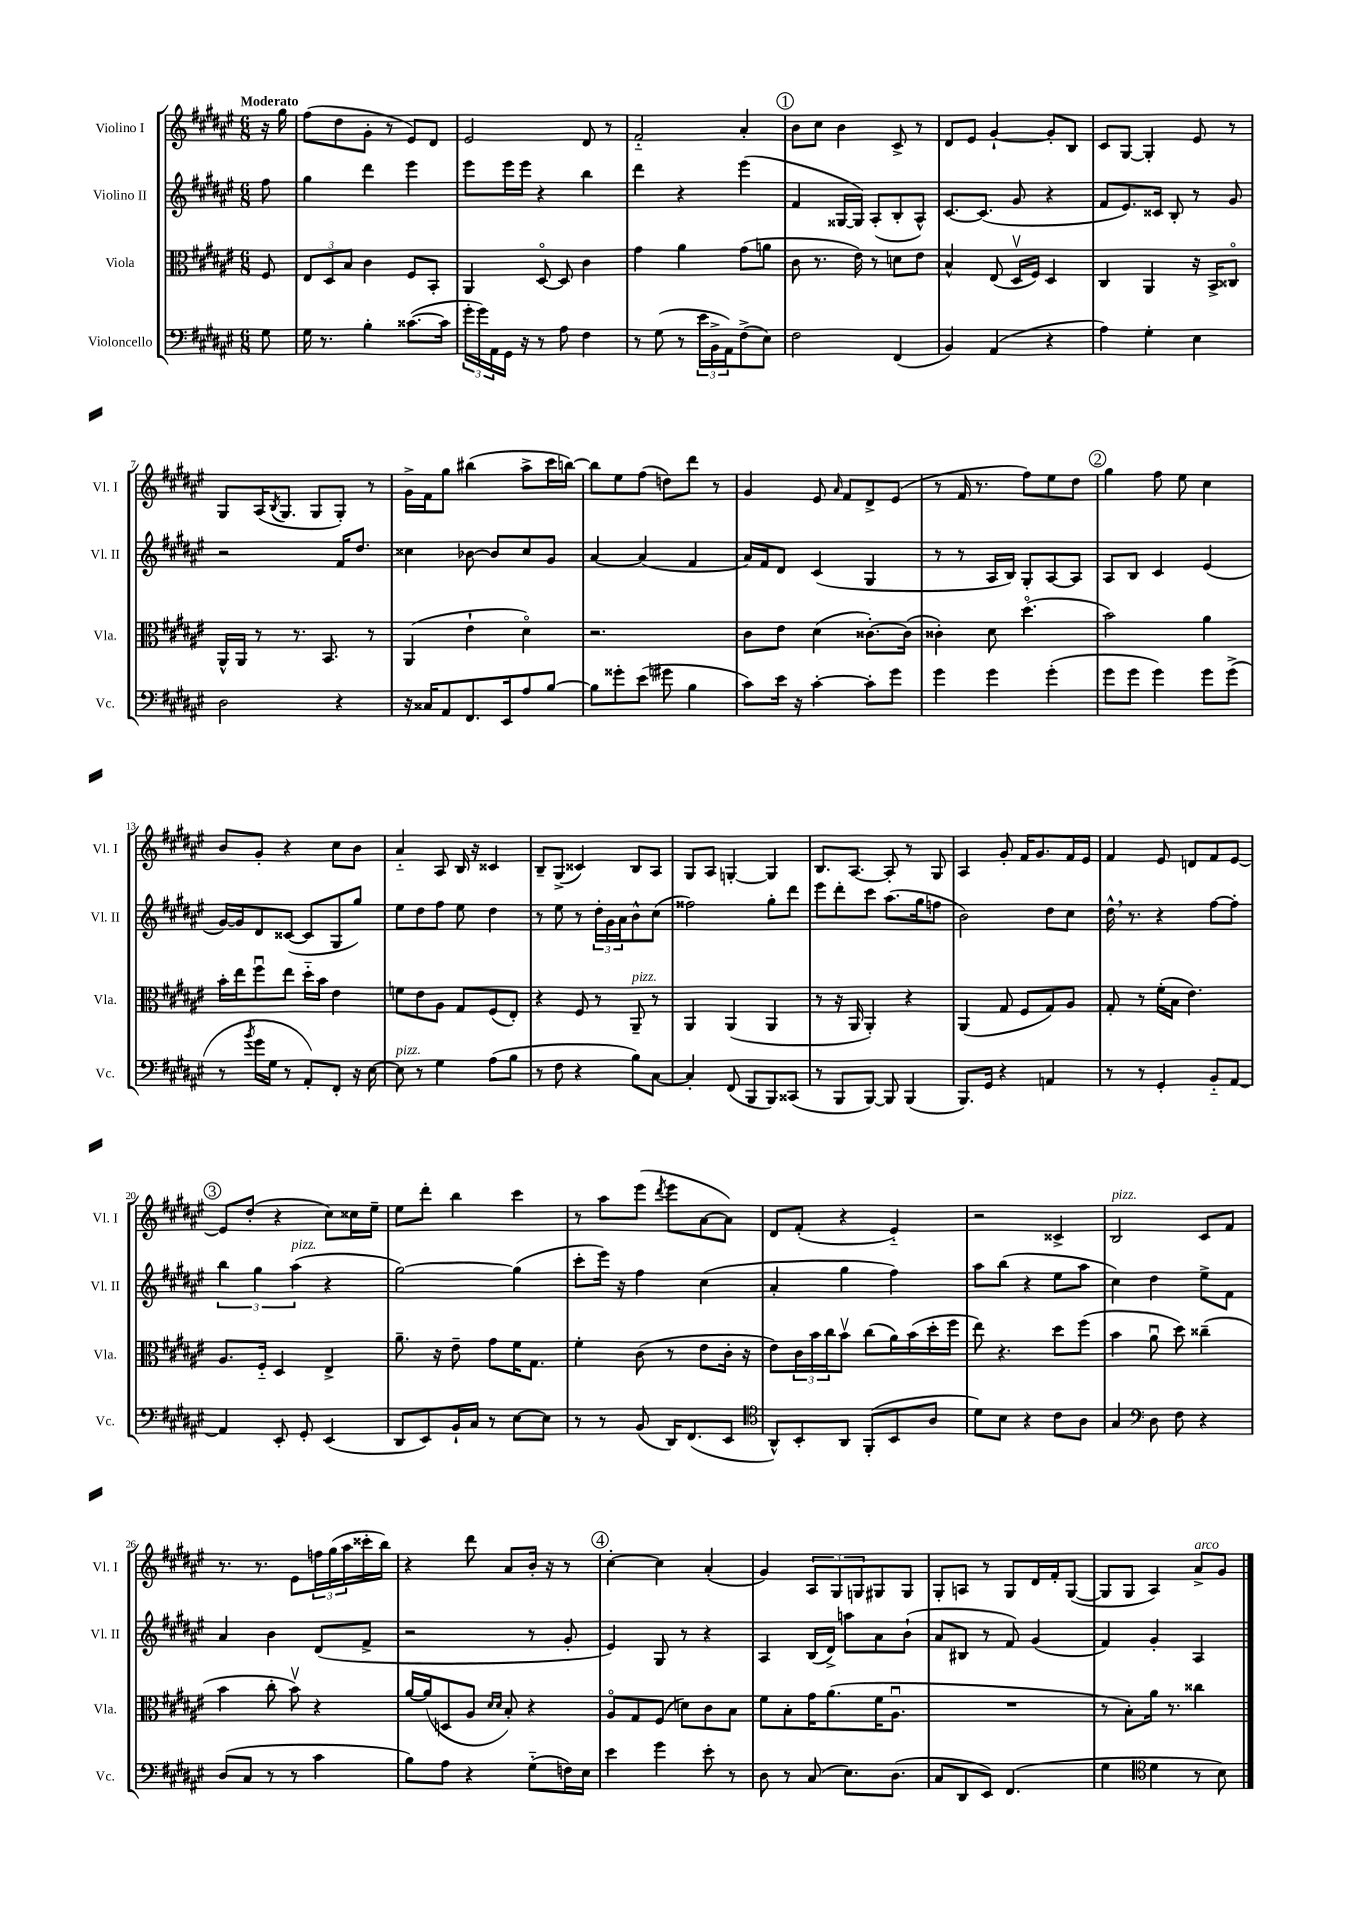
<<
\new StaffGroup <<
\new Staff = "s0" \with { instrumentName = "Violino I" shortInstrumentName = "Vl. I" } {
    \clef treble \key fis \major \numericTimeSignature \time 6/8 \partial 8 \tempo "Moderato"
    r16 gis''16 |
    fis''8( dis''8 gis'8-. r8 eis'8) dis'8 |
    eis'2 dis'8 r8 |
    fis'2-_ ais'4-. |
    \mark \markup { \circle "1" } b'8 cis''8 b'4 cis'8-> r8 |
    dis'8 eis'8 gis'4~-! gis'8-. b8 |
    cis'8 gis8~ gis4-. eis'8 r8 |
    gis8 ais16( \acciaccatura { b8 } gis8. gis8 gis8-.) r8 |
    gis'16-> fis'16 gis''8 bis''4( ais''8-> cis'''16 b''16~) |
    b''8 eis''8 fis''8( d''8) dis'''8 r8 |
    gis'4 eis'8 \grace { ais'16 } fis'8 dis'8-> eis'8( |
    r8 fis'16 r8. fis''8) eis''8 dis''8 |
    \mark \markup { \circle "2" } gis''4 fis''8 eis''8 cis''4 |
    b'8 gis'8-. r4 cis''8 b'8 |
    ais'4-_ ais8 b16 r16 cisis'4 |
    b8-- gis8->( cisis'4) b8 ais8 |
    gis8 ais8 g4~-. g4 |
    b8. ais8.~ ais8-. r8 gis8 |
    ais4 gis'8-. fis'16 gis'8. fis'16 eis'16 |
    fis'4 eis'8 d'8 fis'8 eis'8~ |
    \mark \markup { \circle "3" } eis'8 dis''8-.( r4 cis''8) cisis''16 eis''16-- |
    eis''8 dis'''8-. b''4 cis'''4 |
    r8 ais''8 eis'''8( \acciaccatura { dis'''8 } eis'''8 ais'8~ ais'8) |
    dis'8 fis'8-.( r4 eis'4-_) |
    r2 cisis'4-> |
    b2^\markup { \italic "pizz." } cis'8 fis'8 |
    r8. r8. eis'8 \tuplet 3/2 { f''16 gis''16( ais''16 } cisis'''16-. b''16) |
    r4 dis'''8 ais'8 b'16-. r16 r8 |
    \mark \markup { \circle "4" } cis''4~-. cis''4 ais'4-.( |
    gis'4) \tuplet 3/2 { ais8 gis8 g8 } gis8 gis8 |
    gis8-. a8 r8 gis8 dis'16 fis'16-. gis8~( |
    gis8 gis8 ais4) ais'8->^\markup { \italic "arco" } gis'8 \bar "|." |
}
\new Staff = "s1" \with { instrumentName = "Violino II" shortInstrumentName = "Vl. II" } {
    \clef treble \key fis \major \numericTimeSignature \time 6/8 \partial 8
    fis''8 |
    gis''4 dis'''4 eis'''4 |
    eis'''8 eis'''16 eis'''16 r4 b''4 |
    dis'''4 r4 eis'''4( |
    \mark \markup { \circle "1" } fis'4 gisis16~ gisis16) ais8-.( b8-. ais8-^) |
    cis'8.~ cis'8.( gis'8 r4 |
    fis'8 eis'8.) cisis'16 b8-. r8 gis'8 |
    r2 fis'16 dis''8. |
    cisis''4 bes'8~ bes'8 cisis''8 gis'8 |
    ais'4~ ais'4( fis'4 |
    ais'16) fis'16 dis'8 cis'4( gis4 |
    r8 r8 ais16 b16) gis8-. ais8~ ais8 |
    \mark \markup { \circle "2" } ais8 b8 cis'4 eis'4( |
    gis'16~) gis'16 dis'8 cisis'8~( cisis'8 gis8 gis''8) |
    eis''8 dis''8 fis''8 eis''8 dis''4 |
    r8 eis''8 r8 \tuplet 3/2 { dis''16-. gis'16 ais'16 } b'8-^ cis''8( |
    fisis''2) gis''8-. dis'''8 |
    eis'''8 dis'''8-. cis'''8 ais''8.( gis''16 f''8 |
    b'2) dis''8 cis''8 |
    dis''16-^ \breathe r8. r4 fis''8~ fis''8-. |
    \mark \markup { \circle "3" } \tuplet 3/2 { b''4 gis''4 ais''4^\markup { \italic "pizz." }( } r4 |
    gis''2~) gis''4( |
    cis'''8-. eis'''16) r16 fis''4 cis''4( |
    ais'4-. gis''4 fis''4) |
    ais''8 b''8( r4 eis''8 ais''8 |
    cis''4) dis''4 eis''8-> fis'8 |
    ais'4 b'4 dis'8( fis'8-> |
    r2 r8 gis'8-. |
    \mark \markup { \circle "4" } eis'4) gis8 r8 r4 |
    ais4 b16( dis'16->) a''8 ais'8 b'8-!( |
    ais'8 bis8 r8 fis'8) gis'4( |
    fis'4) gis'4-. ais4 \bar "|." |
}
\new Staff = "s2" \with { instrumentName = "Viola" shortInstrumentName = "Vla." } {
    \clef alto \key fis \major \numericTimeSignature \time 6/8 \partial 8
    fis8 |
    \tuplet 3/2 { eis8 dis8 b8 } cis'4 fis8 b,8-. |
    ais,4 dis8~\flageolet dis8 cis'4 |
    gis'4 ais'4 gis'8( a'8 |
    \mark \markup { \circle "1" } cis'8 r8. eis'16) r8 d'8 eis'8 |
    b4-^ eis8( dis16\upbow fis16) dis4 |
    cis4 ais,4 r16 b,16-> cisis8\flageolet |
    ais,16-^ ais,16 r8 r8. b,8. r8 |
    ais,4( eis'4-! dis'4\flageolet) |
    r2. |
    cis'8 eis'8 dis'4( cisis'8.~-.) cisis'16( |
    cisis'4-.) dis'8 dis''4.\flageolet( |
    \mark \markup { \circle "2" } b'2) ais'4 |
    b'16-. eis''16 fis''8\downbow eis''8 dis''16-_ b'16 eis'4 |
    f'8 eis'8 ais8 gis8 fis8( eis8-.) |
    r4 fis8 r8 ais,8--^\markup { \italic "pizz." } r8 |
    ais,4 ais,4( ais,4 |
    r8 r16 ais,16 ais,4-.) r4 |
    ais,4( gis8 fis8 gis8) ais8 |
    gis8-. r8 fis'16-.( b16 eis'4.) |
    \mark \markup { \circle "3" } ais8. fis16-_ dis4 eis4-> |
    ais'8.-- r16 eis'8-- gis'8 fis'16 gis8. |
    fis'4-. cis'8( r8 eis'8 cis'16-. r16 |
    eis'8) \tuplet 3/2 { cis'16 b'16 cis''16 } b'8\upbow cis''8( ais'16) b'16( dis''16-. fis''16 |
    eis''8) r4. dis''8 fis''8( |
    b'4 ais'8\downbow dis''8) cisis''4--( |
    b'4 cis''8-. b'8\upbow) r4 |
    ais'16~ ais'16( d8 ais8 \grace { dis'16 dis'16 } b8-.) r4 |
    \mark \markup { \circle "4" } ais8\flageolet gis8 fis8( d'8) cis'8 b8 |
    fis'8 b8-. gis'16 ais'8.( fis'16 ais8.\downbow |
    R2. |
    r8 b8-.) ais'16 r8. cisis''4 \bar "|." |
}
\new Staff = "s3" \with { instrumentName = "Violoncello" shortInstrumentName = "Vc." } {
    \clef bass \key fis \major \numericTimeSignature \time 6/8 \partial 8
    gis8 |
    gis16 r8. b4-. cisis'8.~( cisis'16 |
    \tuplet 3/2 { gis'16-. gis'16) ais,16 } gis,16 r16 r8 ais8 fis4 |
    r8 gis8( r8 \tuplet 3/2 { eis'16 b,16-> ais,16) } fis8->( eis8) |
    \mark \markup { \circle "1" } fis2 fis,4( |
    b,4) ais,4( r4 |
    ais4) gis4-. eis4 |
    dis2 r4 |
    r16 cisis16 ais,8 fis,8. eis,16 ais8 b8~ |
    b8 gisis'8-. eis'8( gis'8 b4 |
    cis'8) eis'16 r16 cis'4~-. cis'8-. gis'8 |
    gis'4 gis'4 gis'4-.( |
    \mark \markup { \circle "2" } gis'8 gis'8 gis'4) gis'8 gis'8->( |
    r8 \acciaccatura { b'8 } gis'16 gis16 r8 ais,8-.) fis,8-. r16 eis16~ |
    eis8^\markup { \italic "pizz." } r8 gis4 ais8( b8 |
    r8 fis8 r4 b8) cis8~ |
    cis4-. fis,8( b,,8 b,,8) cisis,8( |
    r8 b,,8 b,,8~) b,,8 b,,4( |
    b,,8.) gis,16 r4 a,4 |
    r8 r8 gis,4-. b,8-_ ais,8~ |
    \mark \markup { \circle "3" } ais,4 eis,8-. gis,8-. eis,4( |
    dis,8 eis,8) b,16-! cis16 r8 eis8~ eis8 |
    r8 r8 b,8( dis,16) fis,8.( eis,8 |
    \clef tenor ais,8-^) b,8-. ais,8 fis,8-.( b,8 ais8 |
    dis'8) b8 r4 cis'8 ais8 |
    gis4 \clef bass dis8 fis8 r4 |
    dis8( cis8 r8 r8 cis'4 |
    b8) ais8 r4 gis8-_( f16) eis16 |
    \mark \markup { \circle "4" } eis'4 gis'4 eis'8-. r8 |
    dis8 r8 cis8( eis8.) dis8.( |
    cis8 dis,8 eis,8) fis,4.( |
    gis4 \clef tenor dis'4 r8 b8) \bar "|." |
}
>>
>>
